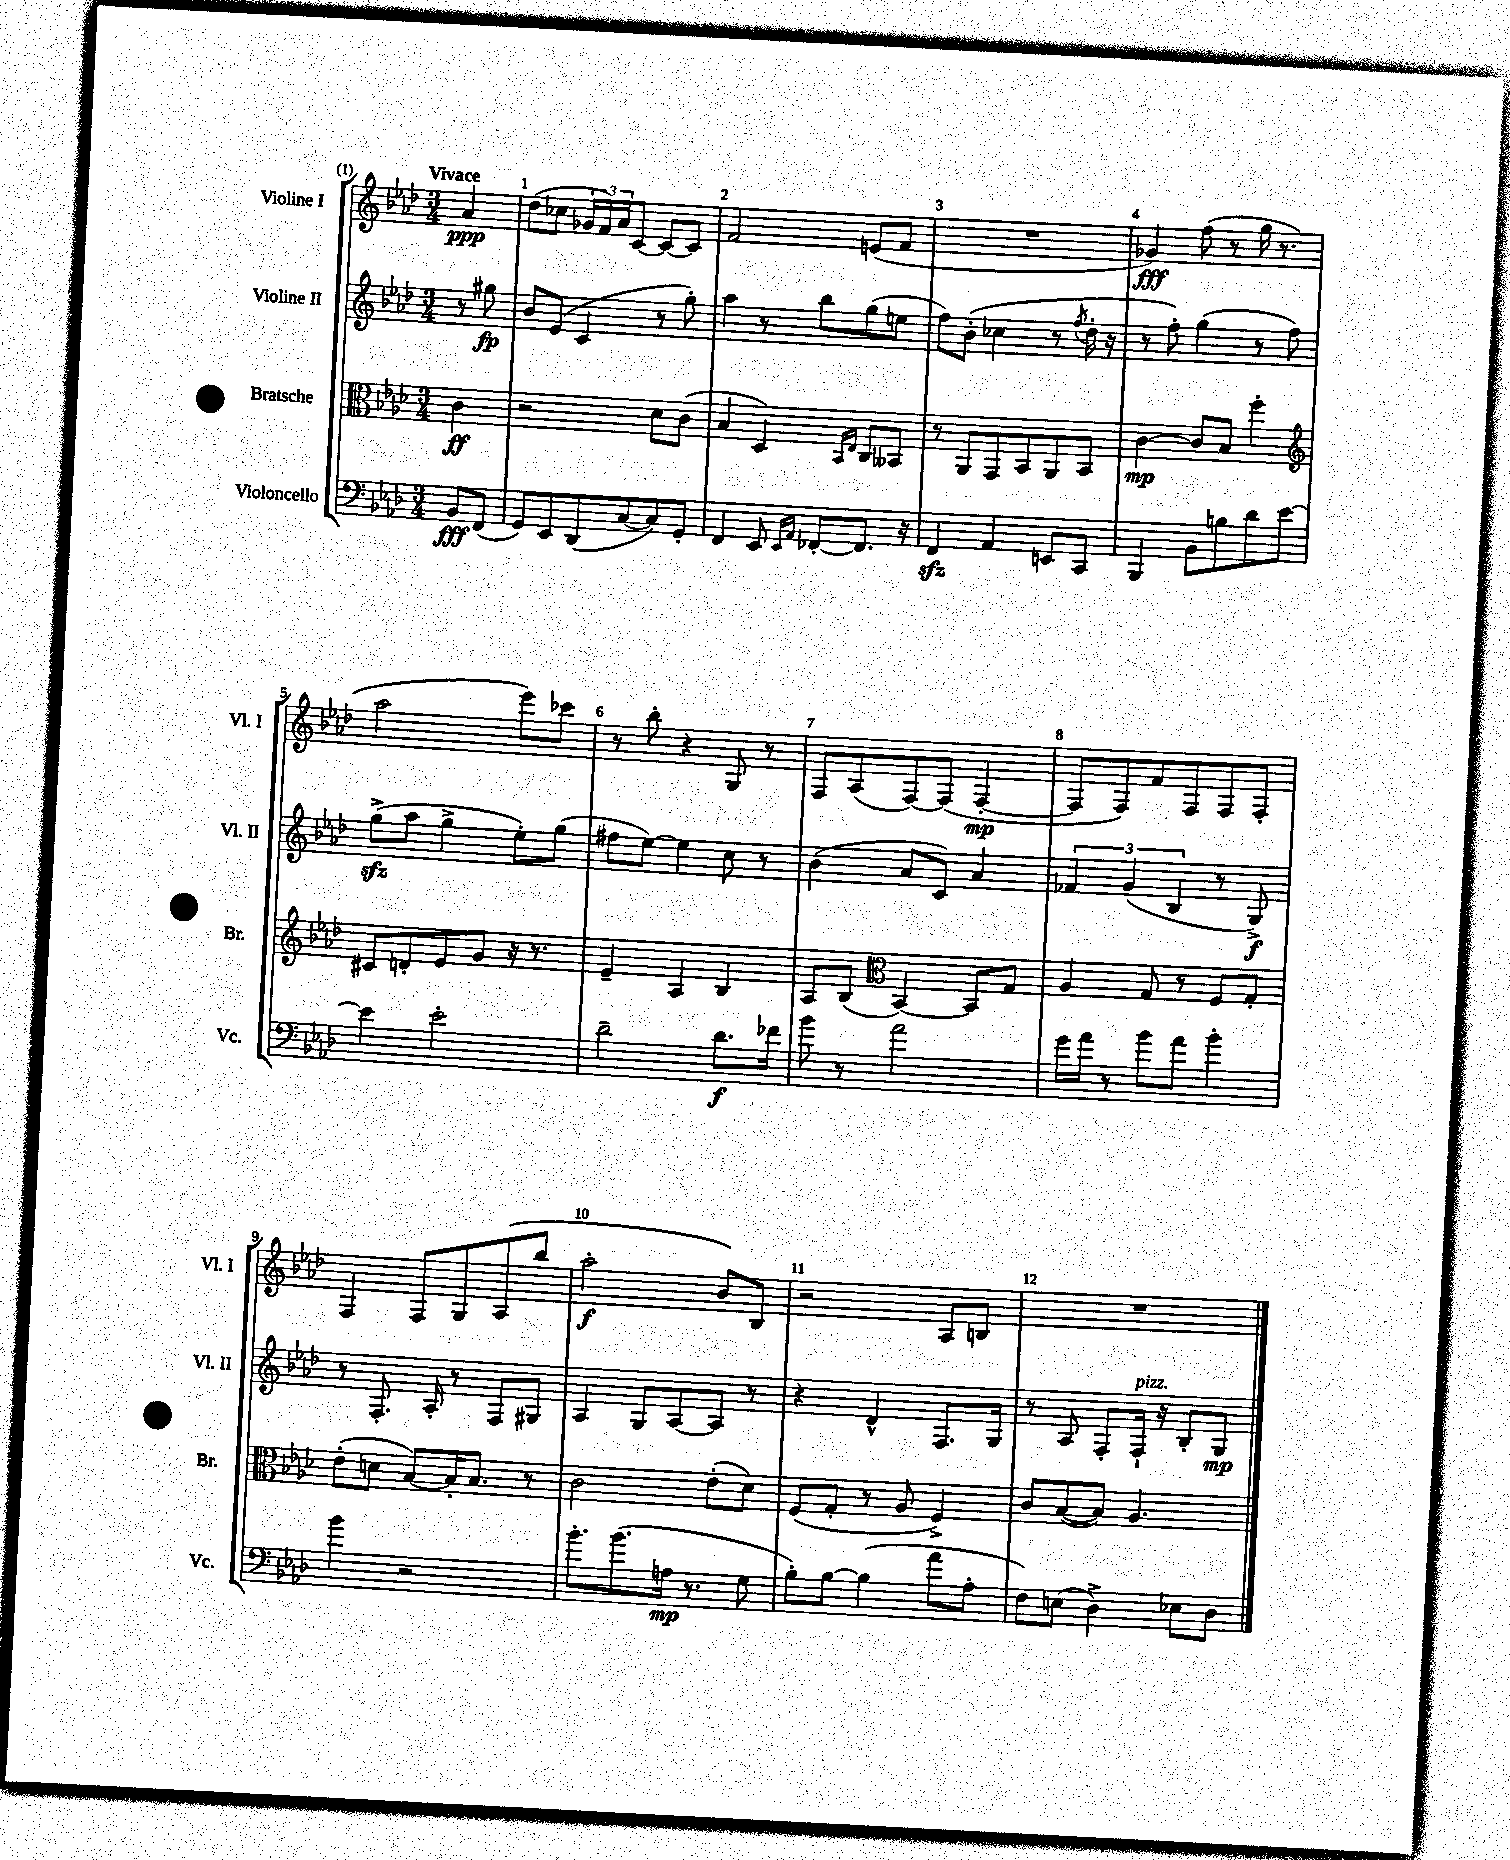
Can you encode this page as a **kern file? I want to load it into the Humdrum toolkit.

**kern	**dynam	**kern	**dynam	**kern	**dynam	**kern	**dynam
*part4	*part4	*part3	*part3	*part2	*part2	*part1	*part1
*staff4	*staff4	*staff3	*staff3	*staff2	*staff2	*staff1	*staff1
*I"Violoncello	*	*I"Bratsche	*	*I"Violine II	*	*I"Violine I	*
*I'Vc.	*	*I'Br.	*	*I'Vl. II	*	*I'Vl. I	*
*clefF4	*	*clefC3	*	*clefG2	*	*clefG2	*
*k[b-e-a-d-]	*	*k[b-e-a-d-]	*	*k[b-e-a-d-]	*	*k[b-e-a-d-]	*
*M3/4	*	*M3/4	*	*M3/4	*	*M3/4	*
=	=	=	=	=	=	=	=
!	!	!	!	!	!	!LO:TX:a:B:t=Vivace	!
8BB-/L	fff	4c\	ff	8r	.	4a-/	ppp
(8FF/J	.	.	.	8gg#X\	fp	.	.
=1	=1	=1	=1	=1	=1	=1	=1
8GG/L)	.	2r	.	8b-/L	.	(8dd-\L	.
8EE-/	.	.	.	(8e-/J	.	8cc-X\J	.
(8DD-/	.	.	.	4c/	.	24g-X/LL	.
.	.	.	.	.	.	24f/)	.
.	.	.	.	.	.	24a-/J	.
[8C/	.	.	.	.	.	[8c/J	.
8C/])	.	8d-\L	.	8r	.	8c/L_	.
8GG'/J	.	(8c\J	.	8gg'\)	.	8c/J]	.
=2	=2	=2	=2	=2	=2	=2	=2
4FF/	.	4B-/	.	4aa-\	.	2f/	.
8EE-/	.	4D-/)	.	8r	.	.	.
16qqEE-/LL	.	.	.	.	.	.	.
16qqAA-/JJ	.	.	.	.	.	.	.
[8FF-X'/L	.	.	.	8bb-\L	.	.	.
.	.	16qqBB-/LL	.	.	.	.	.
.	.	16qqE-/JJ	.	.	.	.	.
8.FF-/J]	.	8C/L	.	(8gg\	.	(8en/L	.
.	.	8BB--X/J	.	8een\J	.	8f/J	.
16r	.	.	.	.	.	.	.
=3	=3	=3	=3	=3	=3	=3	=3
4FFzz/	.	8r	.	8ff\L)	.	2.r	.
.	.	8AA-/L	.	(8b-'\J	.	.	.
4AA-/	.	8GG/	.	4cc-X\	.	.	.
.	.	8BB-/	.	.	.	.	.
8EEn/L	.	8AA-/	.	8r	.	.	.
.	.	.	.	8qff/	.	.	.
8CC/J	.	8BB-/J	.	16dd-'\	.	.	.
.	.	.	.	16r	.	.	.
=4	=4	=4	=4	=4	=4	=4	=4
4BBB-/	.	[4c\	mp	8r	.	4g-X/)	fff
.	.	.	.	8ff'\)	.	.	.
8BB-\L	.	8c/L]	.	(4gg\	.	(8ff\	.
8Bn\	.	8B-/J	.	.	.	8r	.
8d-\	.	4ff'\	.	8r	.	16gg\	.
.	.	.	.	.	.	8.r	.
[8e-\J	.	.	.	8ff\)	.	.	.
!!LO:LB:g=z
=5	=5	=5	=5	=5	=5	=5	=5
*	*	*clefG2	*	*	*	*	*
4e-\]	.	8c#X/L	.	(8ggzz^\L	.	2aa-\	.
.	.	8dn'/	.	8aa-\J	.	.	.
2e-'\	.	8e-/	.	4gg^\	.	.	.
.	.	8g/J	.	.	.	.	.
.	.	16r	.	8ee-'\L)	.	8eee-\L)	.
.	.	8.r	.	.	.	.	.
.	.	.	.	(8gg\J	.	8ccc-X\J	.
=6	=6	=6	=6	=6	=6	=6	=6
2d-~\	.	4e-~/	.	8ff#X\L	.	8r	.
.	.	.	.	[8ee-\J)	.	8bb-'\	.
.	.	4A-/	.	4ee-\]	.	4r	.
8.d-\L	f	4B-/	.	8cc\	.	8G/	.
.	.	.	.	8r	.	8r	.
16f-X\Jk	.	.	.	.	.	.	.
=7	=7	=7	=7	=7	=7	=7	=7
8b-\	.	8A-/L	.	(4b-\	.	8F/L	.
8r	.	(8B-/J	.	.	.	(8A-/	.
*	*	*clefC3	*	*	*	*	*
2a-\	.	[4BB-/)	.	8a-/L	.	[8F/)	.
.	.	.	.	8c/J)	.	(8F/J]	.
.	.	8BB-/L]	.	4a-/	.	[4F'/	mp
.	.	8G/J	.	.	.	.	.
=8	=8	=8	=8	=8	=8	=8	=8
16g\LL	.	4A-/	.	6f-X/	.	8F/L]	.
16a-\JJ	.	.	.	.	.	.	.
8r	.	.	.	.	.	8F/)	.
.	.	.	.	(6g/	.	.	.
8b-\L	.	8G/	.	.	.	8f/	.
.	.	.	.	6B-/	.	.	.
8a-\J	.	8r	.	.	.	8F/	.
4b-'\	.	8F/L	.	8r	.	8F/	.
.	.	8G'/J	.	8G^/)	f	8F'/J	.
!!LO:LB:g=z
=9	=9	=9	=9	=9	=9	=9	=9
4b-\	.	(8e-'\L	.	8r	.	4F/	.
.	.	8dn\J	.	8.F'/	.	.	.
2r	.	[8B-/L)	.	.	.	8F/L	.
.	.	.	.	16A-'/	.	.	.
.	.	16B-'/K]	.	8r	.	8G/	.
.	.	8.B-/J	.	.	.	.	.
.	.	.	.	8F/L	.	(8A-/	.
.	.	8r	.	8G#X/J	.	8bb-/J	.
=10	=10	=10	=10	=10	=10	=10	=10
8.b-'\L	.	2c\	.	4A-/	.	2aa-'\	f
(8.b-\	.	.	.	.	.	.	.
.	.	.	.	8G/L	.	.	.
16An\Jk	mp	.	.	[8A-/	.	.	.
8.r	.	.	.	.	.	.	.
.	.	(8e-'\L	.	8A-/J]	.	8b-/L)	.
8G\	.	8d-\J)	.	8r	.	8B-/J	.
=11	=11	=11	=11	=11	=11	=11	=11
8B-'\L)	.	(8F/L	.	4r	.	2r	.
[8B-\J	.	8G'/J	.	.	.	.	.
(4B-\]	.	8r	.	4d-^^/	.	.	.
.	.	8A-/	.	.	.	.	.
8a-\L	.	4F^/)	.	8.F/L	.	8A-/L	.
8A-'\J	.	.	.	.	.	8Bn/J	.
.	.	.	.	16G/Jk	.	.	.
=12	=12	=12	=12	=12	=12	=12	=12
8F\L)	.	8c/L	.	8r	.	2.r	.
(8En\J	.	([8B-/	.	8A-/	.	.	.
4D-^\)	.	8B-/J])	.	8F'/L	.	.	.
!	!	!	!	!LO:TX:a:i:t=pizz.	!	!	!
.	.	4.A-/	.	16F`/Jk	.	.	.
.	.	.	.	16r	.	.	.
8E-X\L	.	.	.	8B-'/L	.	.	.
8D-\J	.	.	.	8G/J	mp	.	.
==	==	==	==	==	==	==	==
*-	*-	*-	*-	*-	*-	*-	*-
